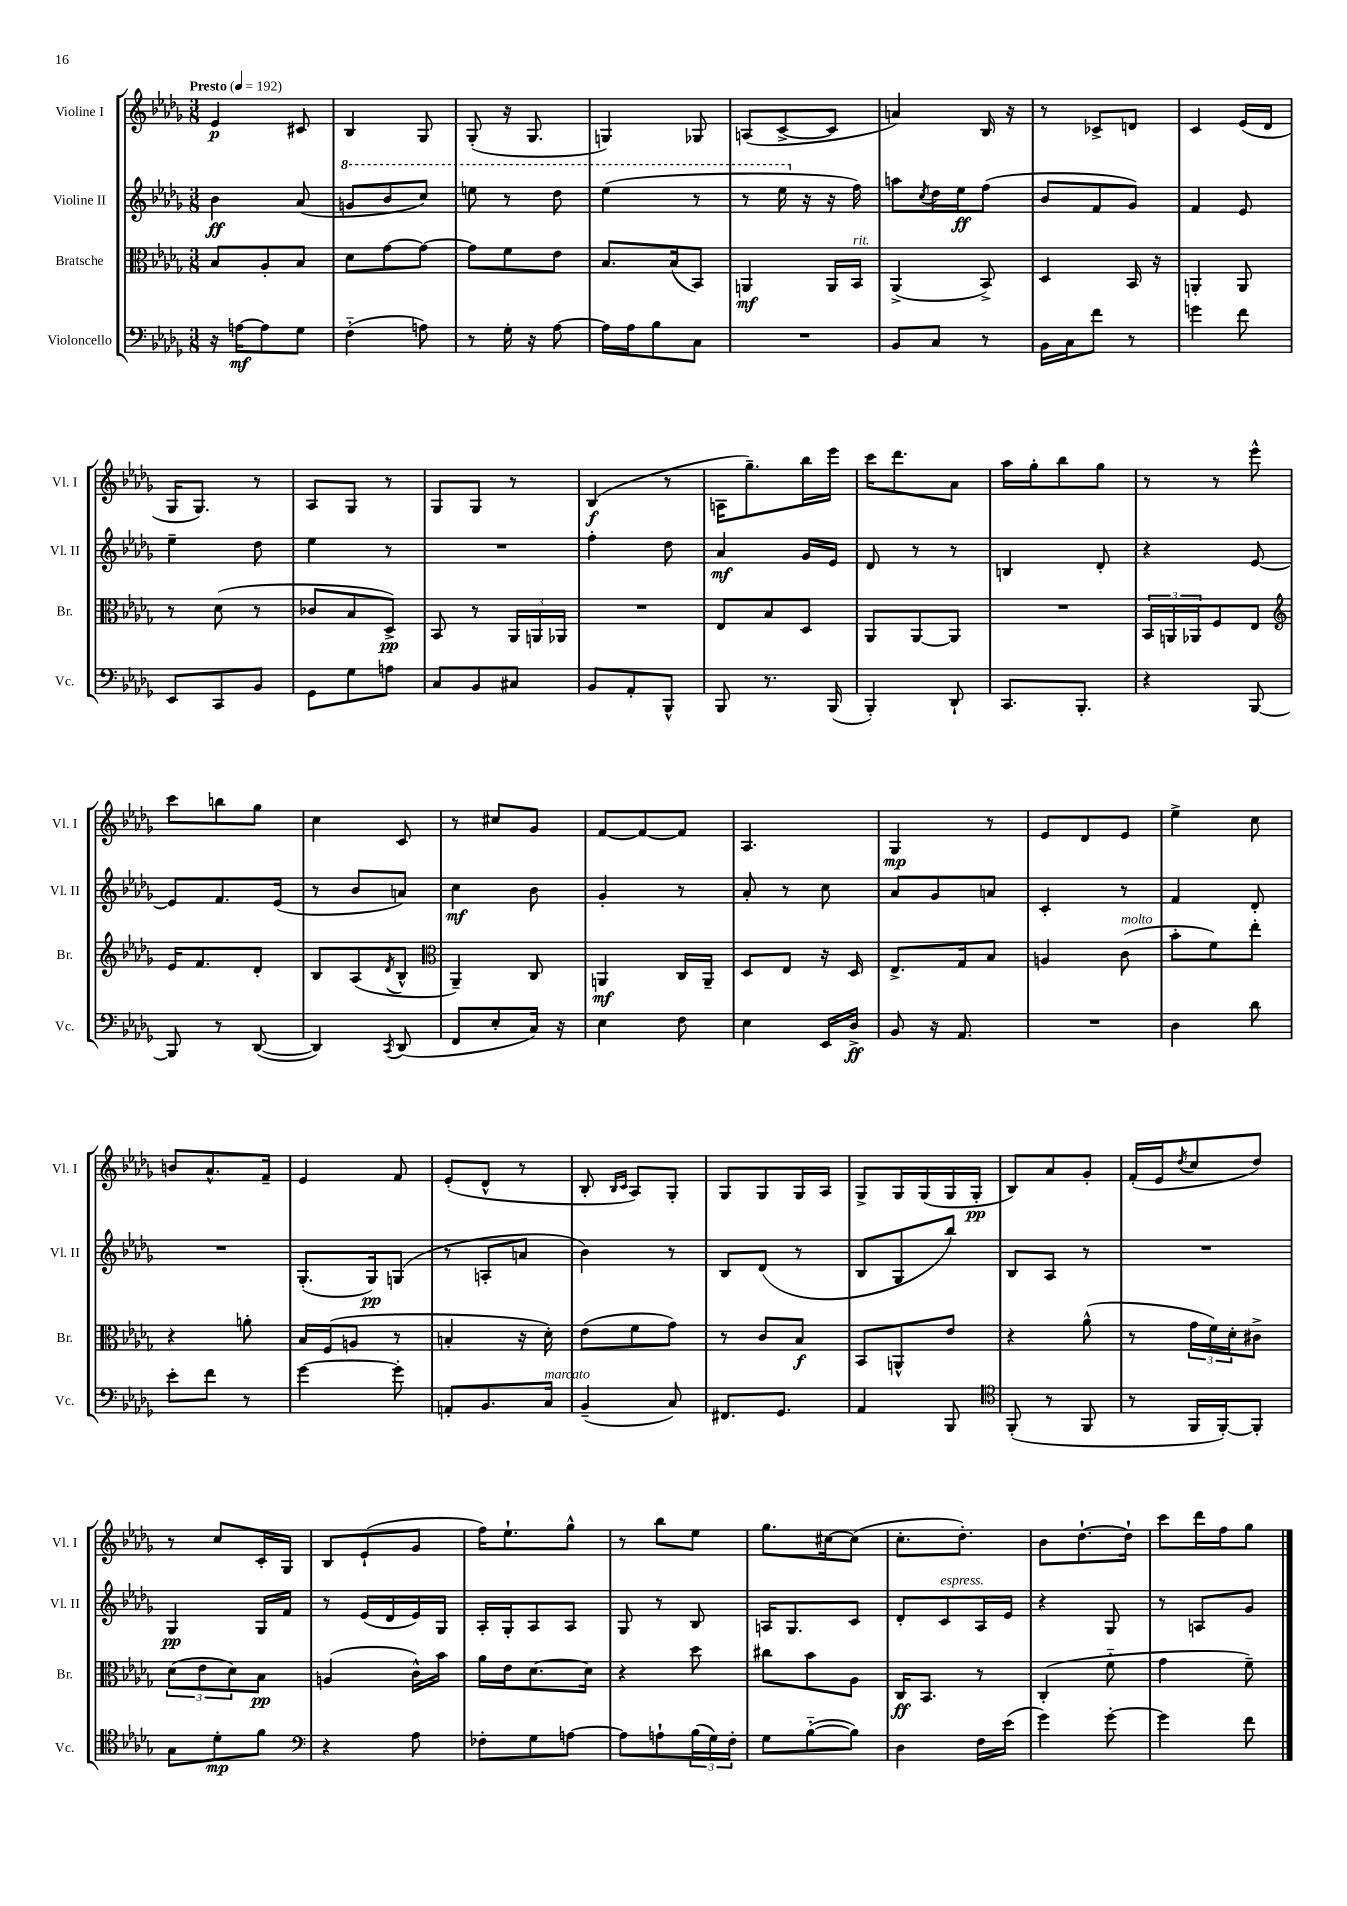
<<
\new StaffGroup <<
\new Staff = "s0" \with { instrumentName = "Violine I" shortInstrumentName = "Vl. I" } {
    \clef treble \key des \major \numericTimeSignature \time 3/8 \tempo "Presto" 4 = 192
    ees'4\p cis'8 |
    bes4 ges8 |
    ges8-.( r16 ges8. |
    g4) ges8 |
    a8( c'8~-> c'8 |
    a'4) bes16 r16 |
    r8 ces'8-> d'8 |
    c'4 ees'16( des'16 |
    ges16 ges8.) r8 |
    aes8 ges8 r8 |
    ges8 ges8 r8 |
    bes4\f( r8 |
    a16 ges''8.--) bes''16 ees'''16 |
    c'''16 des'''8. aes'8 |
    aes''16 ges''16-. bes''8 ges''8 |
    r8 r8 ees'''8-^ |
    c'''8 b''8 ges''8 |
    c''4 c'8 |
    r8 cis''8 ges'8 |
    f'8~ f'8~ f'8 |
    aes4. |
    ges4\mp r8 |
    ees'8 des'8 ees'8 |
    ees''4-> c''8 |
    b'8 aes'8.-^ f'16-- |
    ees'4 f'8 |
    ees'8-.( des'8-^ r8 |
    bes8-. \grace { bes16 c'16 } aes8) ges8-. |
    ges8 ges8 ges16 aes16 |
    ges8-> ges16 ges16( ges16 ges16-.\pp |
    bes8) aes'8 ges'8-. |
    f'16-.( ees'16 \acciaccatura { des''8 } c''8 des''8) |
    r8 c''8 c'16-. ges16 |
    bes8 ees'8-!( ges'8 |
    f''16) ees''8.-! ges''8-^ |
    r8 bes''8 ees''8 |
    ges''8. cis''16~ cis''8( |
    c''8.-. des''8.-.) |
    bes'8 des''8.~-! des''16-! |
    c'''8 des'''16 f''16 ges''8 \bar "|." |
}
\new Staff = "s1" \with { instrumentName = "Violine II" shortInstrumentName = "Vl. II" } {
    \clef treble \key des \major \numericTimeSignature \time 3/8
    bes'4\ff aes'8( |
    \ottava #1 g''8 bes''8 c'''8) |
    e'''8 r8 des'''8 |
    ees'''4( r8 |
    r8 ees'''16 \ottava #0 r16 r16 f''16) |
    a''8 \acciaccatura { c''8 } des''16 ees''16\ff f''8( |
    bes'8 f'8 ges'8) |
    f'4 ees'8 |
    ees''4-- des''8 |
    ees''4 r8 |
    R4. |
    f''4-. des''8 |
    aes'4\mf ges'16 ees'16 |
    des'8 r8 r8 |
    b4 des'8-. |
    r4 ees'8~ |
    ees'8 f'8. ees'16( |
    r8 bes'8 a'8) |
    c''4\mf bes'8 |
    ges'4-. r8 |
    aes'8-. r8 c''8 |
    aes'8 ges'8 a'8 |
    c'4-. r8 |
    f'4 des'8-. |
    R4. |
    ges8.-.( ges16\pp) g8( |
    r8 a8-. a'8 |
    bes'4) r8 |
    bes8 des'8( r8 |
    bes8 ges8 bes''8) |
    bes8 aes8 r8 |
    R4. |
    ges4\pp ges16 f'16 |
    r8 ees'16( des'16 ees'16) ges16 |
    aes16-. ges16-. aes8 aes8 |
    ges8 r8 bes8 |
    a16 ges8. c'8 |
    des'8-. c'8^\markup { \italic "espress." } aes16 ees'16 |
    r4 ges8 |
    r8 a8 ges'8 \bar "|." |
}
\new Staff = "s2" \with { instrumentName = "Bratsche" shortInstrumentName = "Br." } {
    \clef alto \key des \major \numericTimeSignature \time 3/8
    bes8 aes8-. bes8 |
    des'8 ges'8~ ges'8~ |
    ges'8 f'8 ees'8 |
    bes8. bes16( bes,8) |
    a,4\mf a,16 bes,16^\markup { \italic "rit." } |
    aes,4->( bes,8->) |
    des4 bes,16 r16 |
    a,4-. a,8 |
    r8 des'8( r8 |
    ces'8 bes8 des8->\pp) |
    bes,8 r8 \tuplet 3/2 { aes,16 a,16 aes,16 } |
    R4. |
    ees8 bes8 des8 |
    aes,8 aes,8~ aes,8 |
    R4. |
    \tuplet 3/2 { bes,16 a,16 aes,16 } f8 ees8 |
    \clef treble ees'16 f'8. des'8-. |
    bes8 aes8( \acciaccatura { des'8 } bes8-^ |
    \clef alto aes,4--) c8 |
    a,4\mf c16 a,16-- |
    des8 ees8 r16 des16 |
    ees8.-> ges16 bes8 |
    a4 c'8^\markup { \italic "molto" }( |
    bes'8-. f'8) ees''8-. |
    r4 a'8-. |
    bes16 f16( a8 r8 |
    b4-. r16 des'16-.) |
    ees'8( f'8 ges'8) |
    r8 c'8 bes8\f |
    bes,8 a,8-^ ees'8 |
    r4 aes'8-^( |
    r8 \tuplet 3/2 { ges'16 f'16) des'16-. } cis'8-> |
    \tuplet 3/2 { des'8( ees'8 des'8) } bes8\pp |
    a4( c'16-^) bes'16 |
    aes'16 ees'16 des'8.~ des'16 |
    r4 des''8 |
    cis''8 bes'8 aes8 |
    c16\ff bes,8. r8 |
    c4-.( f'8-_ |
    ges'4 f'8--) \bar "|." |
}
\new Staff = "s3" \with { instrumentName = "Violoncello" shortInstrumentName = "Vc." } {
    \clef bass \key des \major \numericTimeSignature \time 3/8
    r16 a16~\mf a8 ges8 |
    f4-_( a8) |
    r8 ges16-. r16 aes8~ |
    aes16 aes16 bes8 c8 |
    R4. |
    bes,8 c8 r8 |
    bes,16 c16 f'8 r8 |
    g'4 f'8 |
    ees,8 c,8 bes,8 |
    ges,8 ges8 a8 |
    c8 bes,8 cis8 |
    bes,8 aes,8-. bes,,8-^ |
    bes,,8 r8. bes,,16( |
    bes,,4-.) des,8-! |
    c,8. bes,,8.-. |
    r4 bes,,8~ |
    bes,,8 r8 des,8~( |
    des,4) \acciaccatura { c,8 } des,8( |
    f,8 ees8-. c16) r16 |
    ees4 f8 |
    ees4 ees,16 des16->\ff |
    bes,8 r16 aes,8. |
    R4. |
    des4 des'8 |
    ees'8-. f'8 r8 |
    ges'4~ ges'8-. |
    a,8-. bes,8. c16^\markup { \italic "marcato" } |
    bes,4--( c8) |
    fis,8. ges,8. |
    aes,4 bes,,8 |
    \clef tenor f,8-.( r8 f,8 |
    r8 f,16 f,16~-.) f,8-. |
    ges8 des'8-.\mp f'8 |
    \clef bass r4 aes8 |
    fes8-. ges8 a8~ |
    a8 a8-! \tuplet 3/2 { bes16( ges16) f16-. } |
    ges8 bes8~-_( bes8) |
    des4 f16 ees'16( |
    ges'4) ges'8~-. |
    ges'4 f'8 \bar "|." |
}
>>
>>
\layout { \context { \Score \remove "Bar_number_engraver" } }
